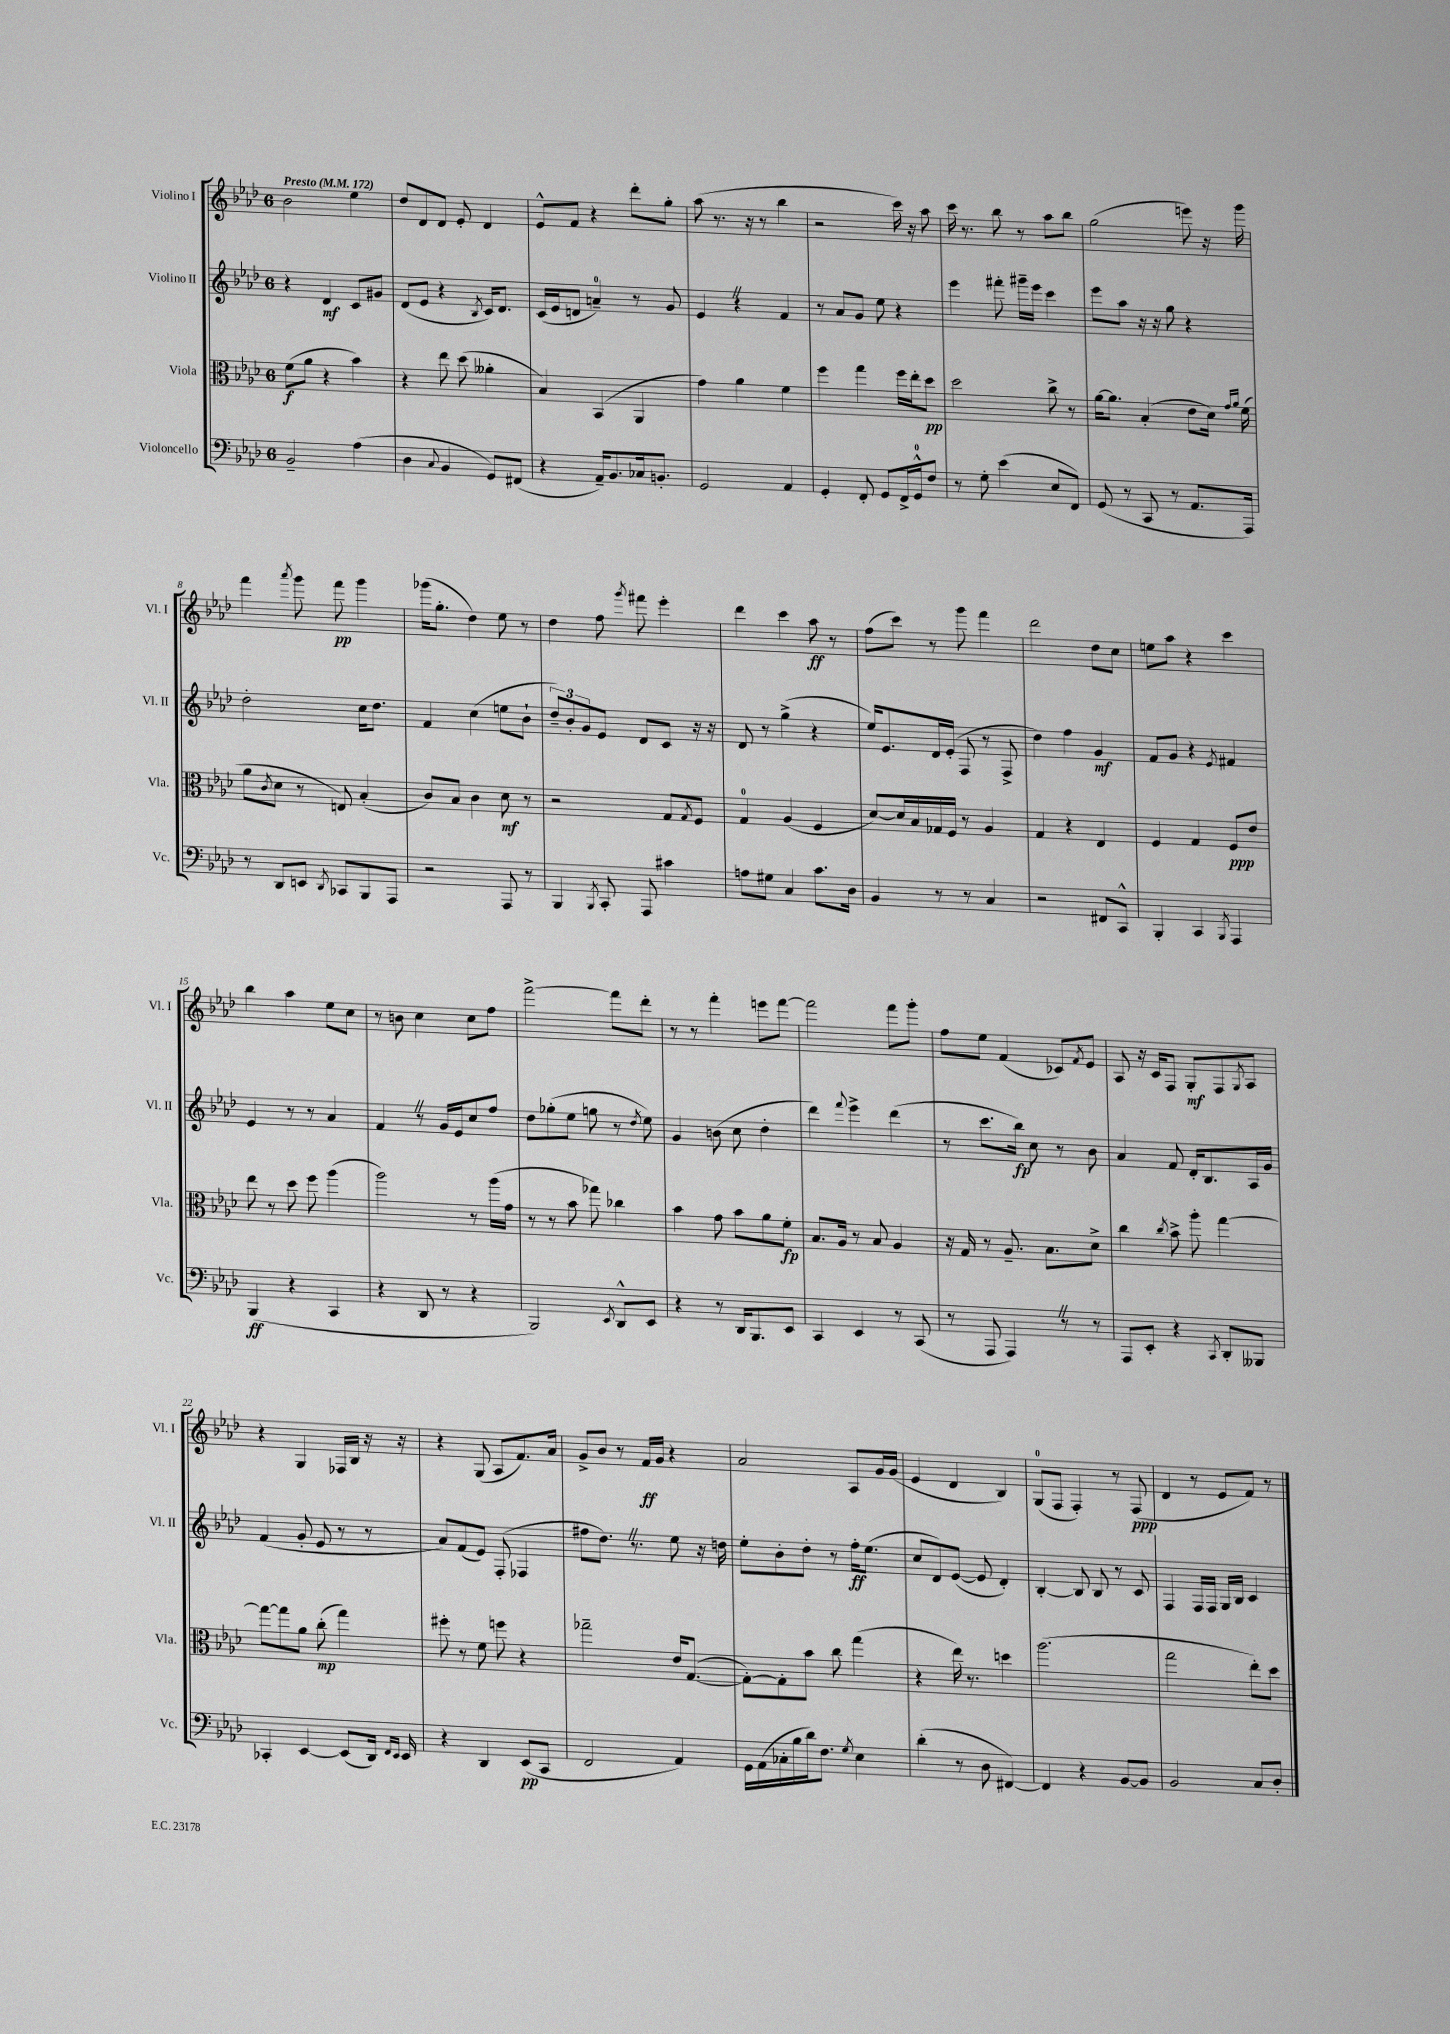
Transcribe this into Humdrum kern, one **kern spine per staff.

**kern	**kern	**kern	**kern
*staff4	*staff3	*staff2	*staff1
*clefF4	*clefC3	*clefG2	*clefG2
*k[b-e-a-d-]	*k[b-e-a-d-]	*k[b-e-a-d-]	*k[b-e-a-d-]
*M6/8	*M6/8	*M6/8	*M6/8
*MM172	*MM172	*MM172	*MM172
2BB-~/	(8f\L	4r	2b-\
.	8a-\J	.	.
.	4r	4d-/	.
(4A-\	4b-\)	8c/L	4ee-\
.	.	8g#/J	.
=	=	=	=
4D-\	4r	(8d-/L	8dd-/L
.	.	8e-/J	8d-/
8qqC/	.	.	.
4BB-/	8ee-\	4r	8d-/J
.	(8dd-\	.	8e-'/
.	.	8qB-/	.
8GG/L)	4a--'\	16c/LK)	4d-/
.	.	8.d-/J	.
(8FF#/J	.	.	.
=	=	=	=
4r	4B-/)	(16c/LL	8e-^^/L
.	.	16e-/J	.
.	.	8d/J	8f/J
16AA-~/LK)	(4BB-/	4a~/)	4r
8.BB-/	.	.	.
16C-/k	4AA-/	8r	8ddd-'\L
8.BB'/J	.	.	.
.	.	8g/	8gg'\J
=	=	=	=
2GG/	4g\)	4e-/	(8aa-\
.	.	.	8.r
.	4a-\	4r	.
.	.	.	16r
.	.	.	8r
4AA-/	4f\	4f/	4bb-\
=	=	=	=
4GG'/	4ff\	8r	2r
.	.	8a-/L	.
8FF'/	4gg\	8g/J	.
8GG/L	.	8ee-\	.
16FF^/L	16ff\LL	4r	16ccc\)
16GG^^/J	16ee-'\J	.	16r
8F/J	8dd-\J	.	8aa-\
=	=	=	=
8r	2dd-\	4eee-\	16ccc\
.	.	.	8.r
8G'\	.	.	.
(4e-\	.	8fff#'\	8bb-\
.	.	16ggg#~\LL	8r
.	.	16eee-\JJ	.
8E-/L	8cc^\	4ccc\	8aa-\L
8FF/J)	8r	.	8bb-\J
=	=	=	=
(8GG/	[16a-\LK	8eee-\L	(2gg\
.	8.a-\]J	.	.
8r	.	8aa-\J	.
8CC/	(4B-'/	16r	.
.	.	16r	.
8r	.	8gg\	.
8.AA-/L	8e-\L	4r	8eee\)
.	16d-\Jk)	.	16r
.	16qqg/LL	.	.
.	16qqa-/JJ	.	.
16AAA-/Jk)	(16f\	.	16ggg\
=	=	=	=
8r	8a-\L	2dd-'\	4fff\
.	8qc/	.	.
8DD-/L	8d-\J	.	.
.	.	.	8qaaa-/
8EE/J	8r	.	8ggg\
8qDD-/	.	.	.
8CC-/L	8E/)	.	8fff\
8BBB-/	(4B-'/	16cc\LK	4ggg\
.	.	8.dd-\J	.
8AAA-/J	.	.	.
=	=	=	=
2r	8c/L)	4f/	(16ggg-\LK
.	.	.	8.gg'\J
.	8B-/J	.	.
.	4c\	(4cc\	4dd-\)
8AAA-/	8d-\	8ee\L	8ee-\
8r	8r	8b-`\J	8r
=	=	=	=
4BBB-/	2r	12dd-~/L)	4dd-\
.	.	12b-'/	.
.	.	12g/	.
8qBBB-/	.	.	.
8CC'/	.	8e-/J	8ff\
.	.	.	8qggg/
8AAA-/	.	8d-/L	8fff#\
4c#\	8G/L	8c/J	4eee-'\
.	8qG/	.	.
.	8F/J	16r	.
.	.	16r	.
=	=	=	=
8A\L	4G/	8d-/	4ddd-\
8G#\J	.	8r	.
4C/	(4A-/	(4gg^\	4ccc\
8.c\L	4F/	4r	8aa-\
.	.	.	8r
16D-\Jk	.	.	.
=	=	=	=
4BB-/	[8d-/L)	16ee-/LK)	(8ff\L
.	.	8.e-/	.
.	16d-/]L	.	8ccc\J)
.	16B-/	.	.
8r	16G-/	16d-/L	8r
.	16F/JJ	(16e-'/JJ	.
8r	8r	8F/	8ggg\
4C/	4A-/	8r	4fff\
.	.	8F^/	.
=	=	=	=
2r	4G/	4dd-\)	2ddd-\
.	4r	4ff\	.
8FF#/L	4E-/	4g/	8dd-\L
8CC^^/J	.	.	8cc\J
=	=	=	=
4BBB-'/	4F/	8f/L	8ee\L
.	.	8g/J	8aa-\J
4CC/	4G/	4r	4r
8qBBB-/	.	8qe-/	.
4AAA-/	8F/L	4f#/	4ccc\
.	8e-/J	.	.
=	=	=	=
(4BBB-/	8ee-\	4e-/	4bb-\
.	8r	.	.
4r	8dd-\	8r	4aa-\
.	8ff\	8r	.
4CC/	(4aa-\	4a-/	8ee-\L
.	.	.	8cc\J
=	=	=	=
4r	2aa-\)	4f/	8r
.	.	.	8b\
8DD-/	.	8r	4cc\
8r	.	16g/LL	.
.	.	16e-/J	.
4r	8r	8cc/	8cc\L
.	(16aa-\LL	8ff/J	8ff\J
.	16g\JJ	.	.
=	=	=	=
2BBB-/)	8r	8dd-\L	[2fff^\
.	8r	(8gg-'\	.
.	8b-\	8ee-\J	.
.	8gg-\)	8gg\	.
8qEE-/	.	.	.
8DD-^^/L	4cc-\	8r	8fff\]L
.	.	8qdd-/	.
8EE-/J	.	8ee-\)	8ddd-'\J
=	=	=	=
4r	4b-\	4g/	8r
.	.	.	8r
8r	8g\	(8b\	4fff'\
16DD-/LK	8b-\L	8cc\	.
8.BBB-/	.	.	.
.	8a-\	4dd-'\	8eee\L
8EE-/J	8f'\J	.	[8fff\J
=	=	=	=
4CC/	8.B-/L	4ddd-\)	2fff\]
.	16A-/Jk	.	.
.	.	8qqfff/	.
4EE-/	8r	4eee-^\	.
.	8B-/	.	.
8r	4A-/	(4ddd-\	8fff\L
(8CC/	.	.	8ggg'\J
=	=	=	=
8r	16r	8r	8ff\L
.	16G/	.	.
8AAA-/	8r	8.ccc\L	8ee-\J
4AAA-/)	8.A-~/	.	(4f/
.	.	16bb-\Jk)	.
.	.	8cc\	.
.	8.B-\L	.	.
8r	.	8r	8c-/L)
.	.	.	8qf/
8r	8d-^\J	8b-\	8e-/J
=	=	=	=
8AAA-/L	4cc\	4a-/	8A-/
8EE-'/J	.	.	16r
.	.	.	16c/LK
.	8qcc/	.	.
4r	8b-^\	8f/	8F/J
.	8aa-'\	16d-'/LK	8G'/L
.	.	8.B-/	.
8qCC/	.	.	.
8DD-'/L	[4gg\	.	8F/
.	.	.	8qG/
8BBB--/J	.	16A-/L	8A-/J
.	.	16g/JJ	.
=	=	=	=
4CC-'/	8gg\_L	(4f/	4r
.	8gg\]	.	.
[4EE-/	8a-\J	8g'/	4G/
.	(8cc'\	8e-/	.
(8EE-/]L	4gg\)	8r	16F-/LL
.	.	.	16B-/JJ
16DD-/Jk)	.	8r	16r
16qqFF/LL	.	.	.
16qqEE-/JJ	.	.	.
16EE-/	.	.	16r
=	=	=	=
4r	8ff#'\	8a-/L)	4r
.	8r	(8f/	.
4DD-/	8f\	8e-/J)	(8G/
.	8ff\	(8F'/	8A-/L
(8EE-/L	4r	4F-/	8.f/)
8CC/J	.	.	.
.	.	.	16a-/Jk
=	=	=	=
2FF/	2gg-~\	8ff#\L	8g^/L
.	.	8.dd-\J)	8b-/J
.	.	.	8r
.	.	8.r	.
.	.	.	16f/LL
.	.	.	16g/JJ
4AA-/)	16e-/LK	8ee-\	4r
.	([8.G/J	.	.
.	.	16r	.
.	.	16dd\	.
=	=	=	=
16GG\LL	8G'\_L)	8ee-'\L	2a-/
(16AA-\	.	.	.
16C-'\	8G'\]	8b-'\	.
16B-\	.	.	.
16d-\J)	8b-\J	8dd-'\J	.
8.F\J	.	.	.
.	8cc\	8r	.
8qG/	.	.	.
4E-\	(4gg\	16ff'\LK	8A-/L
.	.	(8.ee-\J	.
.	.	.	16g/L
.	.	.	(16g/JJ
=	=	=	=
(4d-'\	4r	8cc/L	4e-/
.	.	8d-/)	.
8r	16ee-\)	([8e-/J	4d-/
.	8.r	.	.
8D-\	.	8e-/]	.
[4FF#/)	4dd\	4d-'/)	4B-/)
=	=	=	=
4FF#/]	(2.aa-\	[4B-'/	(8G/L
.	.	.	8F/J
4r	.	8B-/]	4F'/)
.	.	8B-/	.
[8BB-/L	.	8r	8r
8BB-/]J	.	8c/	(8F/
=	=	=	=
2BB-/	2gg\	4F/	4d-/
.	.	16F/LL	8r
.	.	16F/JJ	.
.	.	16G/LL	8e-/L
.	.	16B-/JJ	.
8C/L	8ee-'\L)	4c/	8f/J)
8D-'/J	8dd-\J	.	8r
==	==	==	==
*-	*-	*-	*-
